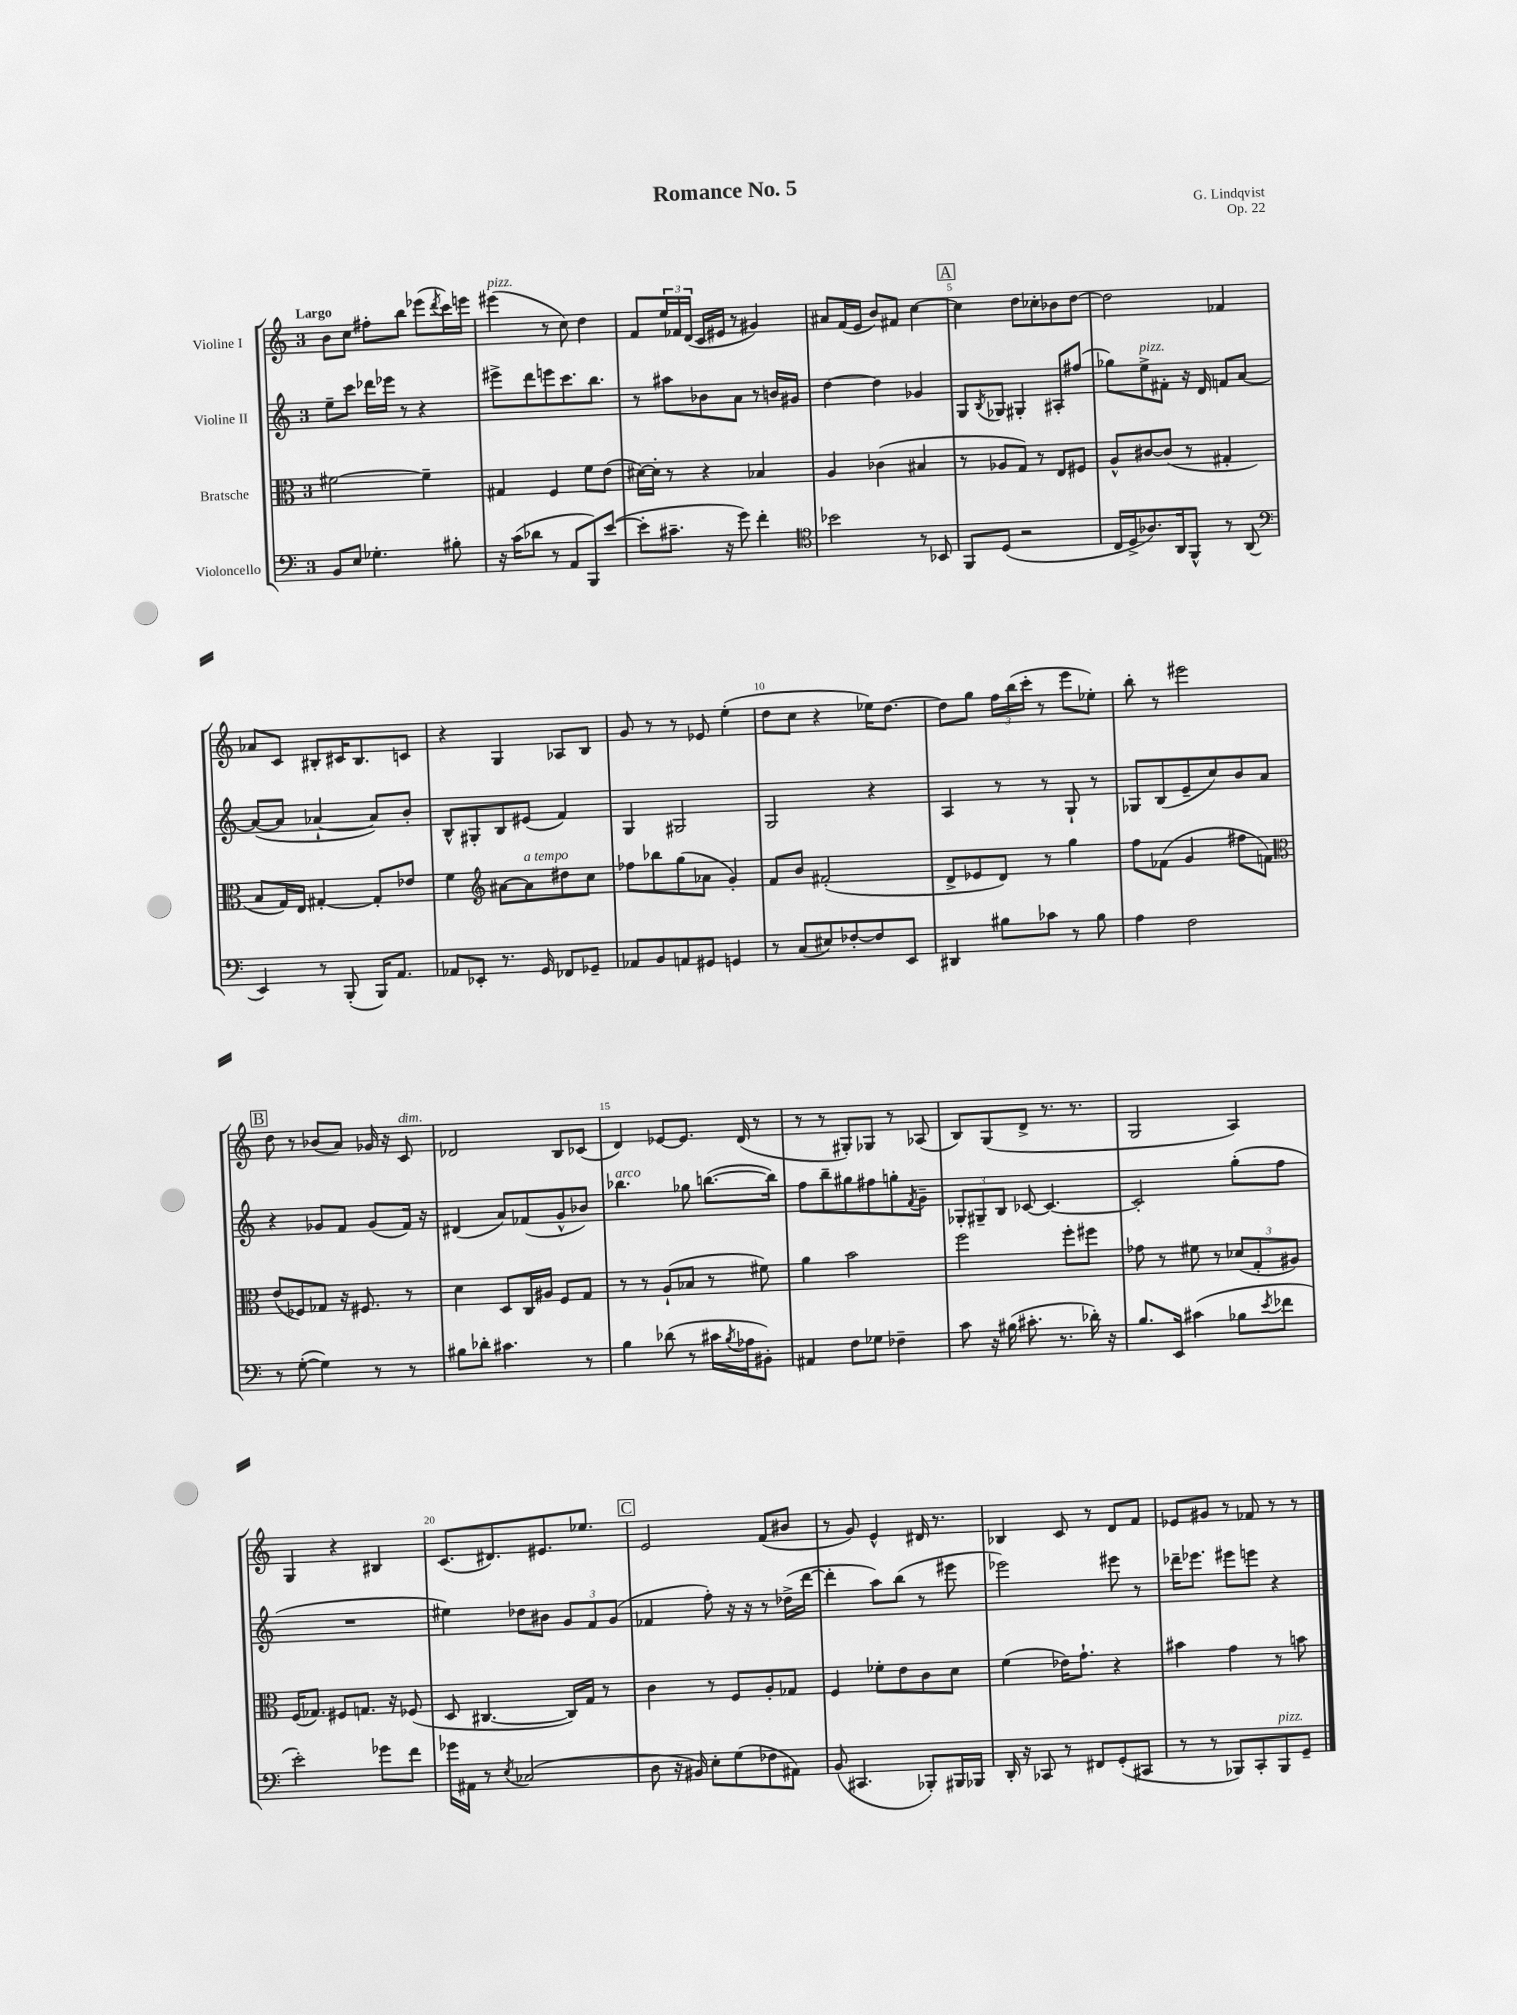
\header { title = "Romance No. 5" composer = "G. Lindqvist" opus = "Op. 22" }
<<
\new StaffGroup <<
\new Staff = "s0" \with { instrumentName = "Violine I" } {
    \clef treble \key c \major \once \override Staff.TimeSignature.style = #'single-digit \time 3/4 \tempo "Largo"
    b'8 c''8 fis''8-. b''8 ees'''8( \acciaccatura { d'''8 } c'''16) e'''16 |
    eis'''4^\markup { \italic "pizz." }( r8 c''8) d''4 |
    f'8 \tuplet 3/2 { e''16 fes'16 d'16( } c'16 eis'16 r8 gis'4) |
    ais'8 f'16( e'16 b'8) fis'8 c''4~ |
    \mark \markup { \box "A" } c''4 d''8 ces''8-. bes'8 d''8~ |
    d''2 fes'4 |
    aes'8 c'8 bis8-. cis'16 bis8. c'8 |
    r4 g4 aes8 b8 |
    g'8 r8 r8 ees'8 e''4-.( |
    d''8 c''8 r4 ees''16) d''8.~ |
    d''8 g''8 \tuplet 3/2 { f''16 b''16( c'''16-. } r8 e'''8 ees''8-.) |
    b''8-. r8 eis'''2 |
    \mark \markup { \box "B" } d''8 r8 bes'8( a'8) ges'16 r16 c'8^\markup { \italic "dim." } |
    des'2 b8 ces'8( |
    d'4) ees'8~ ees'8. d'16( r8 |
    r8 r8 gis8-.) ges8 r8 aes8( |
    b8) g8( d'8-> r8. r8. |
    g2 a4) |
    g4 r4 bis4 |
    c'8.( dis'8.) eis'8. ees''8. |
    \mark \markup { \box "C" } e'2 f'8( bis'8 |
    r8 g'8) e'4-^ dis'16 r8. |
    bes4 c'8 r8 d'8 f'8 |
    ees'8 gis'8 r8 fes'8 r8 r8 \bar "|." |
}
\new Staff = "s1" \with { instrumentName = "Violine II" } {
    \clef treble \key c \major \once \override Staff.TimeSignature.style = #'single-digit \time 3/4
    e''8-- c'''8 des'''16 ees'''16 r8 r4 |
    eis'''8-> d'''8 e'''8 c'''8. b''8. |
    r8 ais''8 bes'8 a'8 r8 b'16 gis'16 |
    d''4~ d''4 ges'4 |
    \mark \markup { \box "A" } g8 \acciaccatura { b8 } ges8 gis4-. ais8-. fis''8( |
    ges''8) e''8->^\markup { \italic "pizz." } fis'8-. r16 d'16 f'8 a'8~ |
    a'8~( a'8 aes'4~-! aes'8) b'8-. |
    b8-^ gis8-. b8 eis'8( f'4) |
    g4 gis2 |
    g2 r4 |
    a4 r8 r8 g8-! r8 |
    ges8 b8( e'8-- c''8) b'8 a'8 |
    \mark \markup { \box "B" } r4 ges'8 f'8 ges'8( f'16) r16 |
    dis'4( a'8) fes'8( g'8-^ bes'8) |
    bes''4.^\markup { \italic "arco" } ges''8 b''8.~( b''16) |
    f''8 b''8-- gis''8 fis''8 g''8-. \acciaccatura { f'8 } g'8-- |
    \tuplet 3/2 { ges8-. gis8-- b8 } ces'8~ ces'4.~ |
    ces'2-. g''8-.( f''8 |
    R2. |
    eis''4) des''8 bis'8 \tuplet 3/2 { g'8 f'8 g'8( } |
    \mark \markup { \box "C" } fes'4 f''8-.) r16 r16 r8 des''16->( d'''16~ |
    d'''4-. a''8) b''8( r8 eis'''8 |
    ees'''2) eis'''8 r8 |
    des'''16-- ees'''8. eis'''8 e'''8 r4 \bar "|." |
}
\new Staff = "s2" \with { instrumentName = "Bratsche" } {
    \clef alto \key c \major \once \override Staff.TimeSignature.style = #'single-digit \time 3/4
    fis'2~ fis'4-- |
    gis4 f4 f'8 e'8( |
    dis'16~) dis'16-. r8 r4 bes4 |
    a4 ces'4( bis4 |
    \mark \markup { \box "A" } r8 aes8 g8) r8 e8 fis8 |
    a8-^ cis'8~ cis'8( r8 gis4-. |
    b8 g16) e16 gis4~-. gis8-. ees'8 |
    f'4 \clef treble ais'8~ ais'8^\markup { \italic "a tempo" } dis''8 c''8 |
    fes''8 bes''8 g''8( aes'8 g'4-.) |
    f'8 b'8 fis'2-.( |
    d'8-> ees'8 d'8) r8 g''4 |
    f''8 fes'8( g'4 fis''8 f'8) |
    \mark \markup { \box "B" } \clef alto e'8( fes8) ges8 r16 fis8. r8 |
    d'4 d8 c16 ais16 f8 g8 |
    r8 r8 a8-!( bes8 r8 fis'8) |
    a'4 b'2 |
    f''2 f''8-. fis''8 |
    ges'8 r8 fis'8 r8 \tuplet 3/2 { des'8( g8-. ais8) } |
    f16( ges8.) fis8 g8. r16 fes8( |
    d8 cis4.~ cis16) g16 r8 |
    \mark \markup { \box "C" } c'4 r8 f8 a8-. ges8 |
    f4 fes'8-. e'8 c'8 d'8 |
    f'4( ees'16) g'8.-! r4 |
    bis'4 g'4 r8 b'8 \bar "|." |
}
\new Staff = "s3" \with { instrumentName = "Violoncello" } {
    \clef bass \key c \major \once \override Staff.TimeSignature.style = #'single-digit \time 3/4
    b,8 e8 ges4.-. bis8-. |
    r16 c'16( des'8 r8 a,8 b,,8) e'8~( |
    e'8-. cis'8.-- r16 g'8) f'4-. |
    \clef tenor bes'2 r8 bes,8 |
    \mark \markup { \box "A" } f,8 d8( r2 |
    c16 d16-> aes8.) a,16 f,8-^ r8 a,8( |
    \clef bass e,4) r8 b,,8-.( b,,16) a,8. |
    aes,8 ees,8-. r8. g,16 fes,8 ges,8-- |
    aes,8 b,8 a,8 gis,8 g,4 |
    r8 c8( eis8) fes8~-. fes8 e,8 |
    dis,4 bis8 ces'8 r8 bis8 |
    a4 f2 |
    \mark \markup { \box "B" } r8 g8~-.( g4) r8 r8 |
    bis8 des'8-. cis'4. r8 |
    b4 des'8( r8 cis'16 \acciaccatura { b8 } aes16 bis,8-.) |
    ais,4 f8 ges8 fes4-- |
    c'8 r16 bis16( cis'8.-. r8. des'16-.) r16 |
    b8. e,16 cis'4( bes8 \acciaccatura { e'8 } fes'8 |
    e'2-.) ges'8 f'8 |
    ges'16 ais,16 r8 \acciaccatura { e8 } ces2( |
    \mark \markup { \box "C" } d8 r16 bis,16) e8-. g8( fes8 ais,8) |
    b,8( cis,4. bes,,8-.) bis,,16 bes,,16 |
    d,16-. r16 ces,8 r8 fis,8 g,8-.( cis,8 |
    r8 r8 bes,,8) c,8-. bes,,8^\markup { \italic "pizz." } g,8-- \bar "|." |
}
>>
>>
\layout { \context { \Score \override BarNumber.break-visibility = ##(#f #t #t) barNumberVisibility = #(every-nth-bar-number-visible 5) } }
